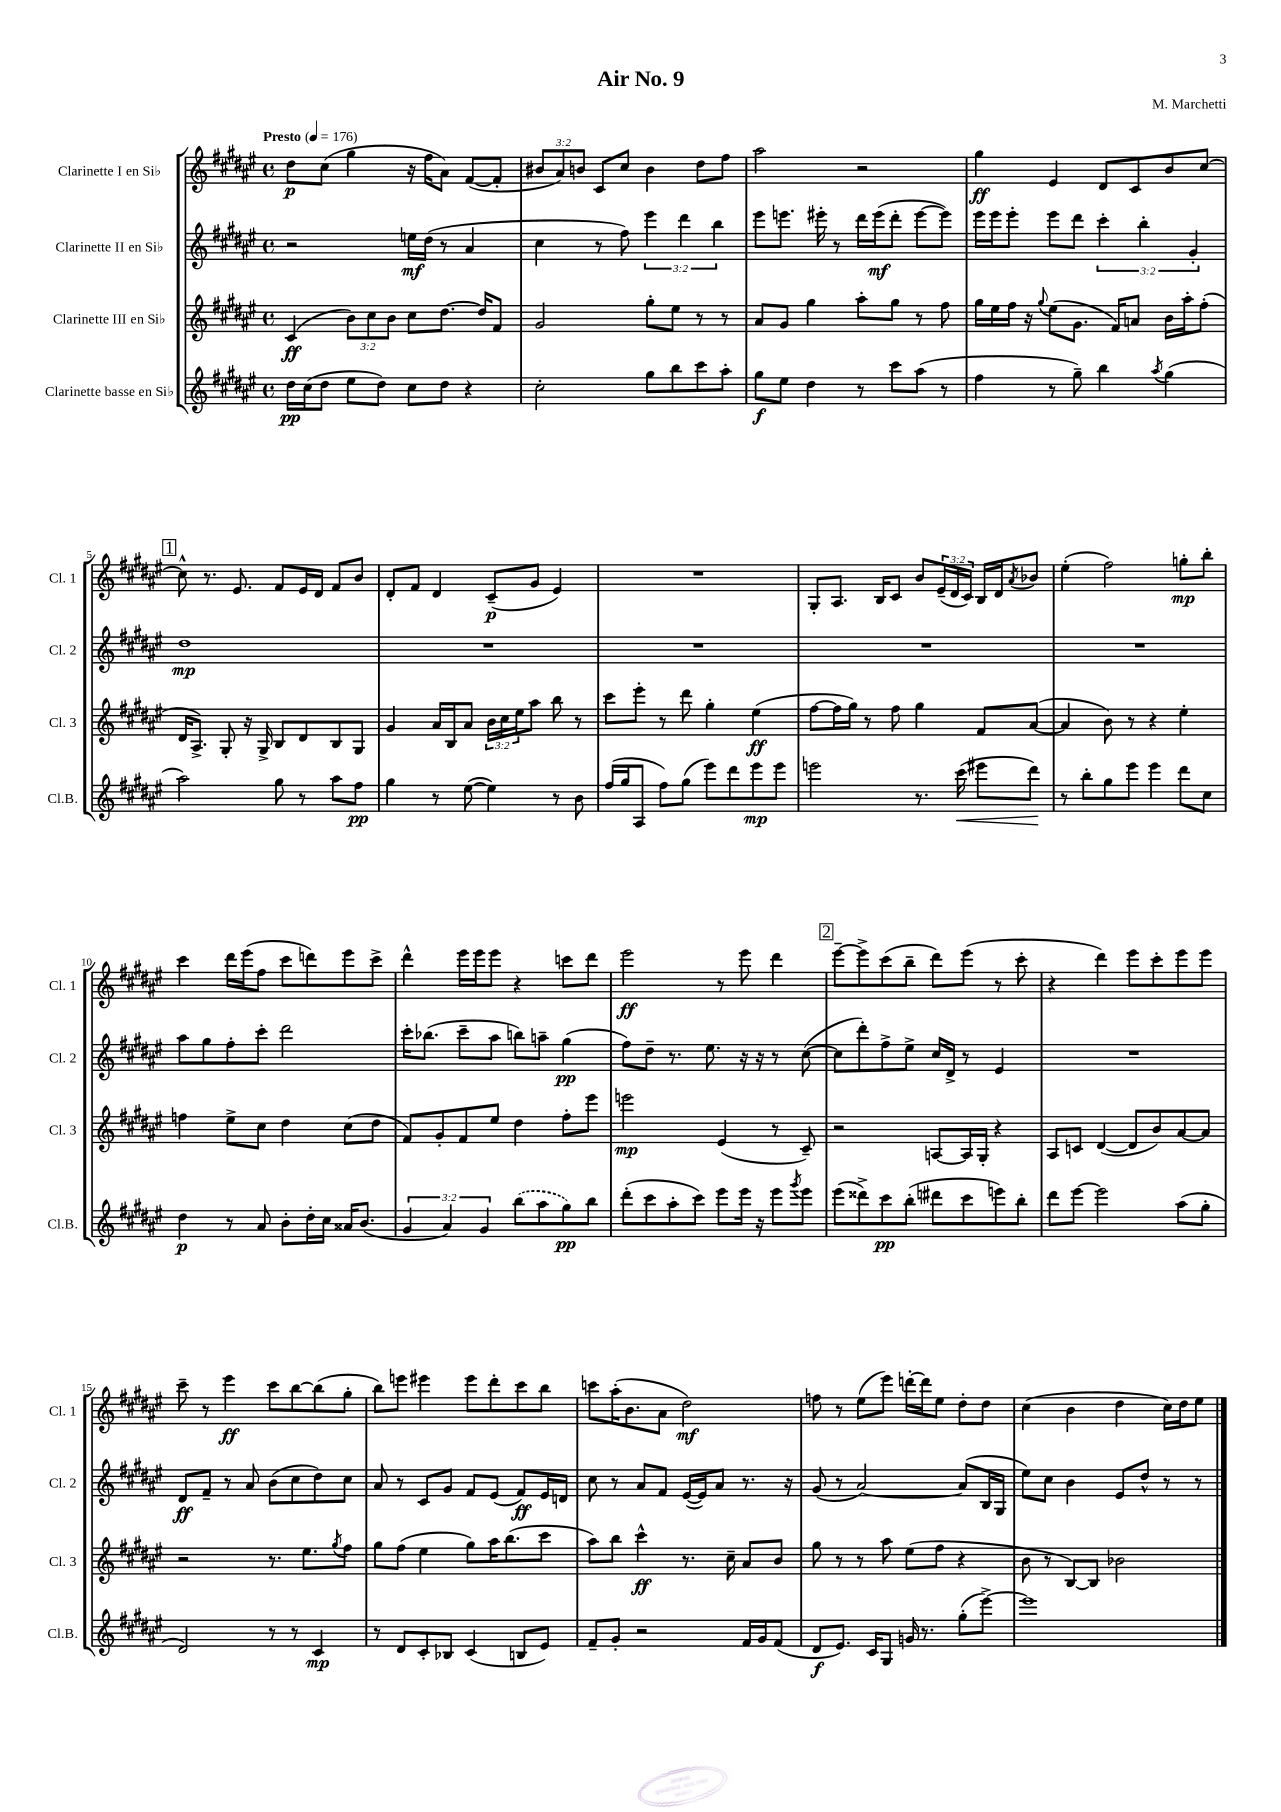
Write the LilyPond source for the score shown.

\header { title = "Air No. 9" composer = "M. Marchetti" }
<<
\new StaffGroup <<
\new Staff = "s0" \with { instrumentName = "Clarinette I en Sib" shortInstrumentName = "Cl. 1" } {
    \clef treble \key fis \major \defaultTimeSignature \time 4/4 \override Staff.TupletNumber.text = #tuplet-number::calc-fraction-text \tempo "Presto" 4 = 176
    dis''8\p cis''8( gis''4 r16 fis''16 ais'8) fis'8~( fis'8-. |
    \tuplet 3/2 { bis'8 ais'8) b'8 } cis'8 cis''8 b'4 dis''8 fis''8 |
    ais''2 r2 |
    gis''4\ff eis'4 dis'8 cis'8 b'8 cis''8~ |
    \mark \markup { \box "1" } cis''8-^ r8. eis'8. fis'8 eis'16 dis'16 fis'8 b'8 |
    dis'8-. fis'8 dis'4 cis'8--\p( gis'8 eis'4) |
    R1 |
    gis8-. ais8. b16 cis'8 b'8 \tuplet 3/2 { eis'16--( dis'16 cis'16) } b16 dis'16 \acciaccatura { ais'8 } bes'8 |
    eis''4-.( fis''2) g''8-.\mp b''8-. |
    cis'''4 dis'''16 eis'''16( fis''8 cis'''8 d'''8) eis'''8 cis'''8-> |
    dis'''4-^ eis'''16 eis'''16 eis'''8 r4 c'''8 dis'''8 |
    eis'''2\ff r8 eis'''8 dis'''4 |
    \mark \markup { \box "2" } eis'''8~-- eis'''8-> cis'''8( b''8-- dis'''8) eis'''8( r8 cis'''8-. |
    r4 dis'''4) eis'''8 cis'''8-. eis'''8 eis'''8 |
    cis'''8-- r8 eis'''4\ff cis'''8 b''8~ b''8( gis''8-. |
    b''8) e'''8 eis'''4 eis'''8 dis'''8-. cis'''8 b''8 |
    c'''8 ais''16-.( b'8. ais'8 dis''2\mf) |
    f''8 r8 eis''8( eis'''8) d'''16~-. d'''16 eis''8 dis''8-. dis''8 |
    cis''4( b'4 dis''4 cis''16) dis''16 eis''8 \bar "|." |
}
\new Staff = "s1" \with { instrumentName = "Clarinette II en Sib" shortInstrumentName = "Cl. 2" } {
    \clef treble \key fis \major \defaultTimeSignature \time 4/4 \override Staff.TupletNumber.text = #tuplet-number::calc-fraction-text
    r2 e''16\mf dis''16( r8 ais'4 |
    cis''4 r8 fis''8) \tuplet 3/2 { eis'''4 dis'''4 b''4 } |
    eis'''8 e'''8. eis'''16-. r8 dis'''16 eis'''16\mf( dis'''8-. eis'''8~ eis'''8) |
    eis'''16 eis'''16 eis'''8-. eis'''8 dis'''8 \tuplet 3/2 { cis'''4-. b''4-. gis'4-. } |
    \mark \markup { \box "1" } dis''1\mp |
    R1 |
    R1 |
    R1 |
    R1 |
    ais''8 gis''8 fis''8-. cis'''8-. dis'''2 |
    cis'''16-. bes''8.( cis'''8-- ais''8 b''8) a''8-- gis''4\pp( |
    fis''8) dis''8-- r8. eis''8. r16 r16 r8 cis''8~( |
    \mark \markup { \box "2" } cis''8 dis'''8-.) fis''8-> eis''8-> cis''16 dis'16-> r8 eis'4 |
    R1 |
    dis'8\ff fis'8-- r8 ais'8 b'8( cis''8 dis''8) cis''8 |
    ais'8 r8 cis'8 gis'8 fis'8 eis'8( fis'8\ff) eis'16 d'16 |
    cis''8 r8 ais'8 fis'8 eis'16~( eis'16) ais'8 r8. r16 |
    gis'8( r8 ais'2~) ais'8( b16 gis16 |
    eis''8) cis''8 b'4 eis'8 dis''8-^ r8 r8 \bar "|." |
}
\new Staff = "s2" \with { instrumentName = "Clarinette III en Sib" shortInstrumentName = "Cl. 3" } {
    \clef treble \key fis \major \defaultTimeSignature \time 4/4 \override Staff.TupletNumber.text = #tuplet-number::calc-fraction-text
    cis'4\ff( \tuplet 3/2 { b'8) cis''8 b'8 } cis''8 dis''8.~ dis''16 fis'8 |
    gis'2 gis''8-. eis''8 r8 r8 |
    ais'8 gis'8 gis''4 ais''8-. gis''8 r8 fis''8 |
    gis''16 eis''16 fis''16 r16 \appoggiatura { gis''8 } eis''8( gis'8. fis'16) a'8 b'16 ais''16-. fis''8-.( |
    \mark \markup { \box "1" } dis'16 ais8.->) gis8-. r16 gis16-> b8 dis'8 b8 gis8 |
    gis'4 ais'16 b16 ais'8 \tuplet 3/2 { b'16 cis''16 eis''16 } ais''8 b''8 r8 |
    cis'''8 eis'''8-. r8 dis'''8 gis''4-. eis''4\ff( |
    fis''8~ fis''16 gis''16) r8 fis''8 gis''4 fis'8 ais'8~( |
    ais'4 b'8) r8 r4 eis''4-. |
    f''4 eis''8-> cis''8 dis''4 cis''8( dis''8 |
    fis'8) gis'8-. fis'8 eis''8 dis''4 fis''8-. eis'''8 |
    e'''2\mp eis'4( r8 cis'8--) |
    \mark \markup { \box "2" } r2 a8~ a16 gis16-. r4 |
    ais8 c'8 dis'4~( dis'8 b'8) ais'8~ ais'8 |
    r2 r8. eis''8. \acciaccatura { gis''8 } fis''8 |
    gis''8 fis''8( eis''4 gis''8) ais''16 b''8.( cis'''8 |
    ais''8) b''8 cis'''4-^\ff r8. cis''16-- ais'8 b'8 |
    gis''8 r8 r8 ais''8 eis''8( fis''8 r4 |
    b'8 r8 b8~) b8 bes'2 \bar "|." |
}
\new Staff = "s3" \with { instrumentName = "Clarinette basse en Sib" shortInstrumentName = "Cl.B." } {
    \clef treble \key fis \major \defaultTimeSignature \time 4/4 \override Staff.TupletNumber.text = #tuplet-number::calc-fraction-text
    dis''16\pp cis''16( dis''8 eis''8 dis''8) cis''8 dis''8 r4 |
    cis''2-. gis''8 b''8 cis'''8 ais''8-. |
    gis''8\f eis''8 dis''4 r8 cis'''8 ais''8( r8 |
    fis''4 r8 gis''8--) b''4 \acciaccatura { ais''8 } gis''4( |
    \mark \markup { \box "1" } ais''2) gis''8 r8 ais''8 fis''8\pp |
    gis''4 r8 eis''8~( eis''4) r8 b'8 |
    fis''16( gis''16 ais8 fis''8) gis''8( eis'''8) dis'''8 eis'''8\mp eis'''8 |
    e'''2 r8. cis'''16\<( eis'''8 dis'''8\!) |
    r8 b''8-. gis''8 eis'''8 eis'''4 dis'''8 cis''8 |
    dis''4\p r8 ais'8 b'8-. dis''16-. cis''16 aisis'16 b'8.( |
    \tuplet 3/2 { gis'4 ais'4) gis'4 } \once \slurDashed b''8( ais''8 gis''8\pp) b''8 |
    dis'''8-.( cis'''8 ais''8-. cis'''8) eis'''8 eis'''16 r16 eis'''8 \acciaccatura { gis'''8 } eis'''8 |
    \mark \markup { \box "2" } eis'''8( disis'''8->) cis'''8\pp b''8-.( dis'''8 cis'''8 e'''8) b''8-. |
    dis'''8 eis'''8~ eis'''2 ais''8( gis''8-. |
    dis'2) r8 r8 cis'4\mp |
    r8 dis'8 cis'8-. bes8 cis'4( b8 eis'8) |
    fis'8-- gis'8-. r2 fis'16 gis'16 fis'8( |
    dis'8\f eis'8.) cis'16 gis8 g'16 r8. gis''8-.( eis'''8~->) |
    eis'''1 \bar "|." |
}
>>
>>
